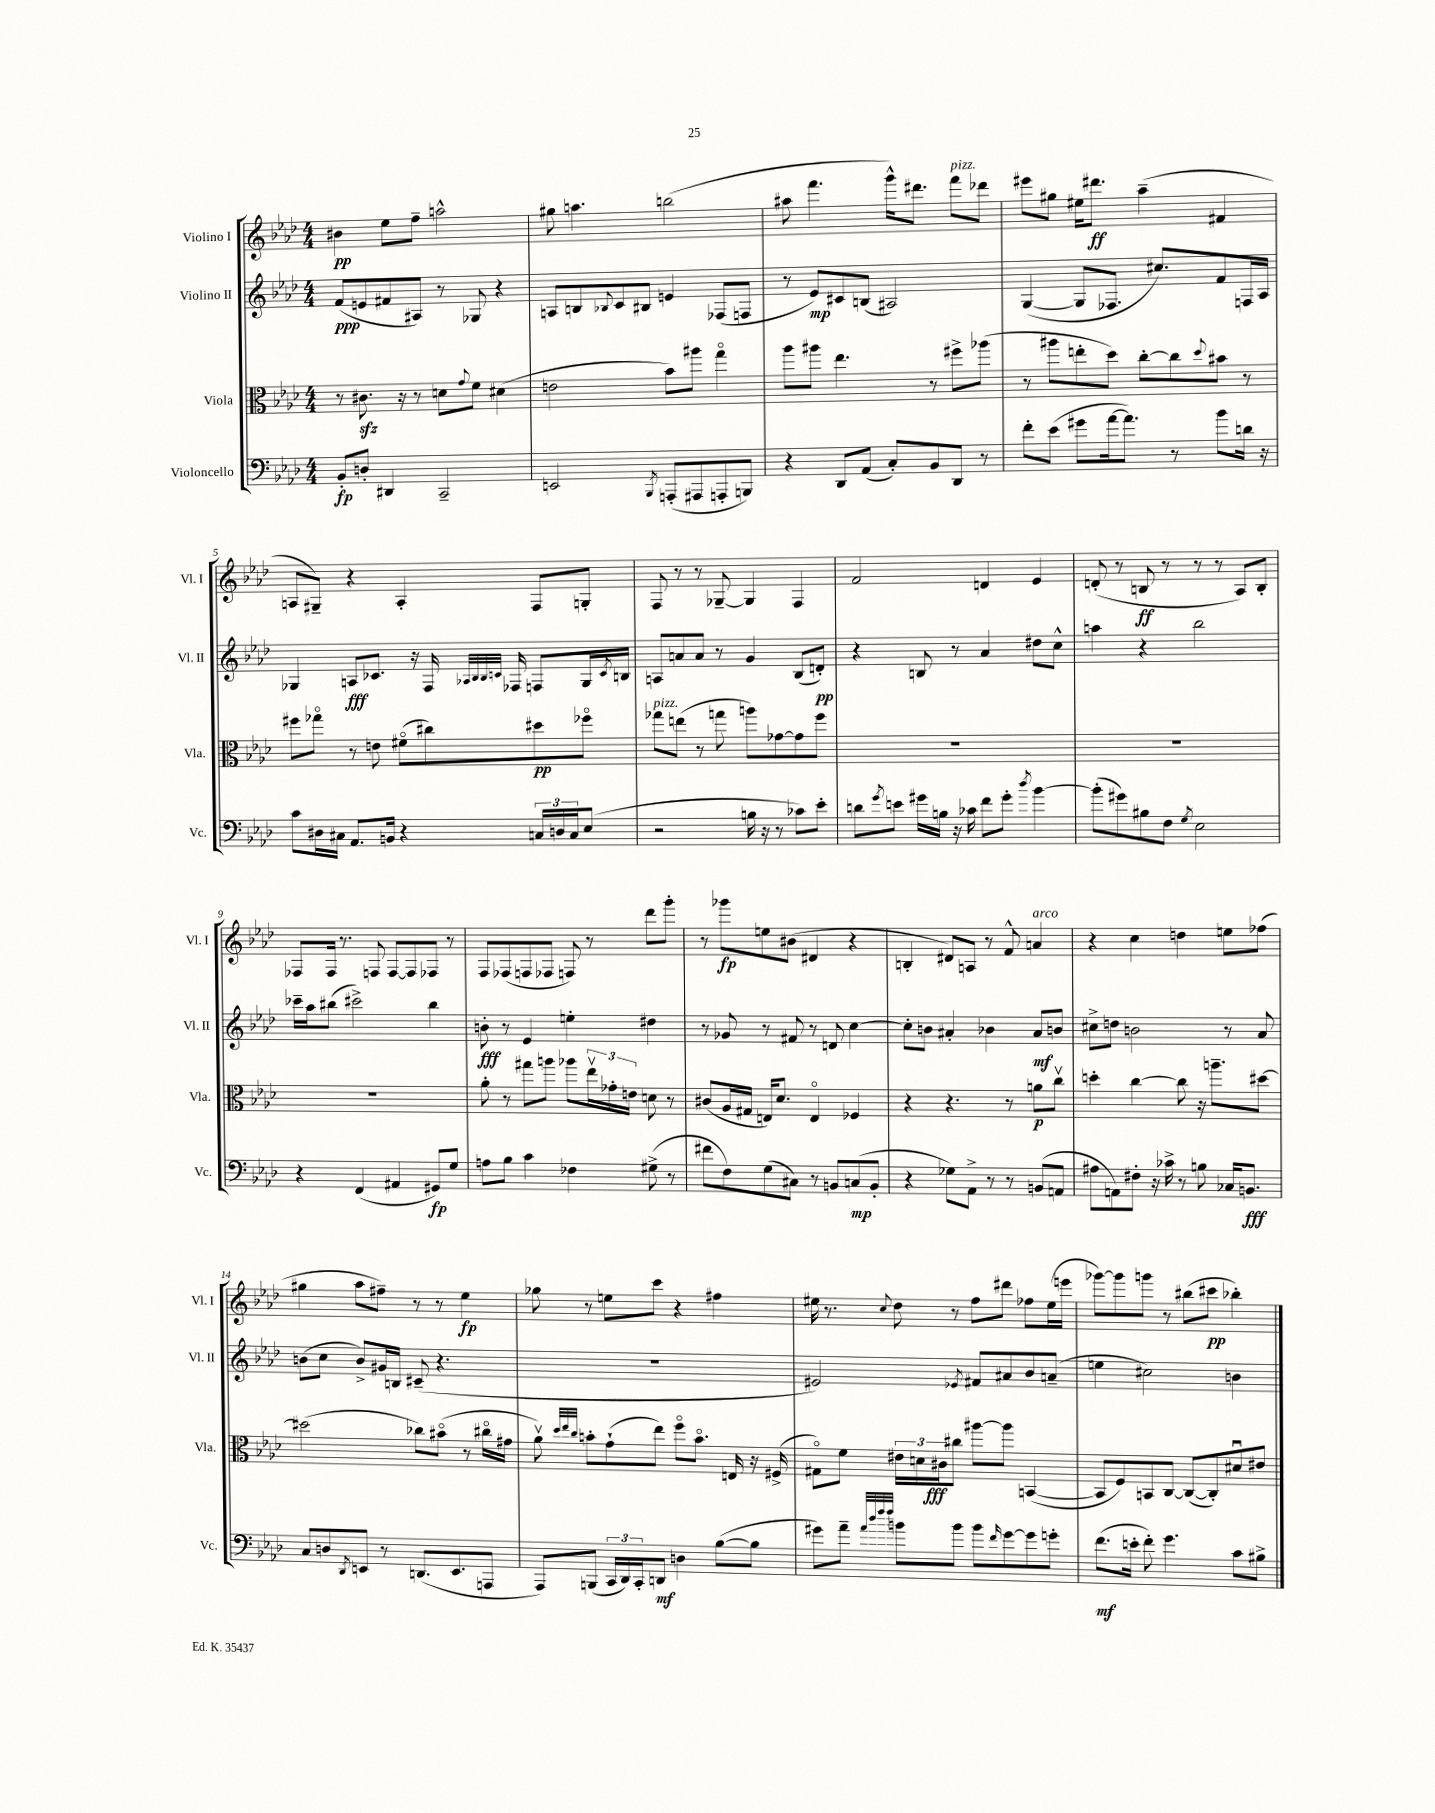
<<
\new StaffGroup <<
\new Staff = "s0" \with { instrumentName = "Violino I" shortInstrumentName = "Vl. I" } {
    \clef treble \key aes \major \numericTimeSignature \time 4/4
    bis'4\pp ees''8 f''8-- a''2-^ |
    gis''8 a''4. b''2( |
    ais''8 f'''4. g'''16-^) dis'''8. f'''8^\markup { \italic "pizz." } des'''8 |
    eis'''8 gis''8 eis''16 dis'''8.\ff aes''4--( fis'4 |
    a8 gis8--) r4 a4-. f8 g8-. |
    f8 r8 r8 ges8~-- ges4 f4 |
    f'2 d'4 ees'4 |
    d'8-.( r8 b8\ff r8 r8 r8 aes8) b8-. |
    fes8 fes16 r8. f8 f8~ f8 fes8 r8 |
    f8 fes8( f8 fes8 f8) r8 des'''8 g'''8-. |
    r8 ges'''8\fp e''8 bis'8( dis'4 r4 |
    b4-. dis'8) a8 r8 f'8-^ a'4^\markup { \italic "arco" } |
    r4 c''4 d''4 e''8 fes''8( |
    gis''4 aes''8 fis''8--) r8 r8 ees''4\fp |
    ges''8 r8 e''8 c'''8 r4 fis''4 |
    eis''16 r8. \appoggiatura { c''8 } des''8 r8 f''8 dis'''8 fes''8 eis''16( e'''16 |
    ges'''8~) ges'''8 g'''8 r8 bis''8( cis'''8\pp bes''4-.) \bar "|." |
}
\new Staff = "s1" \with { instrumentName = "Violino II" shortInstrumentName = "Vl. II" } {
    \clef treble \key aes \major \numericTimeSignature \time 4/4
    f'8\ppp( e'8 fis'8 ais8) r8 ges8 r4 |
    a8 b8 \appoggiatura { bes8 } c'8 bis8 e'4 fes8( f8 |
    r8 ees'8\mp) cis'8 b8( ais2) |
    g4~( g8 fes8. cis''8.) f'8 f16 aes16 |
    ges4 a8\fff ces'8. r16 f16 \grace { aes32 bes32 bes32 c'32 } fes16 f8 ges16 \acciaccatura { c'8 } b16 |
    a8 a'8 a'8 r8 g'4 bes8( d'8-.\pp) |
    r4 b8 r8 aes'4 dis''8 c''8-^ |
    a''4 r4 bes''2 |
    ces'''16-- aes''16 bis''8( cis'''2->) bis''4 |
    b'8-.\fff r8 ees'4 e''4-. dis''4 |
    r8 ges'8 r8 fis'8 r8 d'8 c''4~ |
    c''8-. b'8 ais'4-. bes'4 ais'8\mf b'8 |
    cis''8-> d''8 b'2 r8 aes'8 |
    b'8( c''8 b'8->) gis'16 b16 cis'8--( r4. |
    R1 |
    eis'2) \acciaccatura { ees'8 } fis'8 ais'8 bes'8 a'8--( |
    e''4 cis''2) b'4 \bar "|." |
}
\new Staff = "s2" \with { instrumentName = "Viola" shortInstrumentName = "Vla." } {
    \clef alto \key aes \major \numericTimeSignature \time 4/4
    r8 cis'8.\sfz r16 r8 d'8 \appoggiatura { g'8 } f'8 dis'4( |
    e'2 bes'8) ais''8 g''4\flageolet |
    aes''8 ais''8 ees''4. r8 fis''8-> aes''8( |
    r8 ais''8 e''8-. des''8) c''8~-. c''8 \appoggiatura { des''8 } bis'8 r8 |
    fis''8 ges''8\flageolet r8 e'8 fis'8\flageolet( cis''8) dis''8\pp fes''8\flageolet |
    ges''8^\markup { \italic "pizz." } e''8( r8 g''8 a''8) ges'8~ ges'8 f''8 |
    R1 |
    R1 |
    R1 |
    aes'8-. r8 gis''8 a''8 aes''8 \tuplet 3/2 { ees''16\upbow ges'16-. e'16 } d'8 r8 |
    cis'8( aes16 gis16 e16) des'8. e4\flageolet fes4 |
    r4 r4. r8 a'8\p c''8\upbow |
    d''4-. c''4~ c''8 r16 a''8.-- dis''8~ |
    dis''2( ces''8) bis'8\flageolet( r8 cis''16\flageolet gis'16 |
    aes'8\upbow) \grace { des''32 ees''32 c''32 } b'8-. g'8-!( ees''8) f''8\flageolet b'8.\flageolet e16 r16 fis16->( |
    gis8\flageolet) f'8 \tuplet 3/2 { eis'16 d'16 cis'16\fff } cis''8 ais''8~ ais''8 b,4~( |
    b,8 f8) b,8 c8~ c8~( c8-.) dis'8\downbow eis'8 \bar "|." |
}
\new Staff = "s3" \with { instrumentName = "Violoncello" shortInstrumentName = "Vc." } {
    \clef bass \key aes \major \numericTimeSignature \time 4/4
    bes,8-.\fp d8-. dis,4 c,2-- |
    e,2 \acciaccatura { bes,,8 } a,,8-.( ais,,8 a,,8-. b,,8) |
    r4 des,8 aes,8( c8-.) bes,8 des,8 r8 |
    f'8-. ees'8( gis'8 aes'16~ aes'8.) r8 bes'8 d'16 r16 |
    c'8 dis16 cis16 aes,8. b,16 r4 \tuplet 3/2 { c16 d16 c16 } ees8( |
    r2 b16 r16 r8 ces'8) ees'8-. |
    d'8 \acciaccatura { g'8 } e'8 gis'16 b16 r16 ces'16 f'8 gis'8-. \acciaccatura { des''8 } bes'4~ |
    bes'8-.( gis'8) bis8 f8 \acciaccatura { g8 } ees2 |
    r4 f,4( ais,4 gis,8\fp) g8 |
    a8 bes8 c'4 fes4 gis8->( r8 |
    fis'8 f8) g8( cis8) r8 b,8 c8\mp( b,8-. |
    r4 ges8) aes,8-> r8 r8 b,8( a,8 |
    ais8 a,8) fis8-. r16 ces'16-> r8 b8 ces16 b,8.\fff |
    c8 d8 \acciaccatura { des,8 } e,8 r8 d,8.( e,8. a,,8 |
    aes,,8) b,,8( \tuplet 3/2 { c,16 des,16) c,16-. } d,8\mf d4 bes8~( bes8 |
    gis'8) aes'8-- \grace { aes'32 des''32 f''32 f''32 } b'8 b'8 b'8 \grace { f'16 } gis'8~ gis'8 g'8-. |
    f'8.\mf( e'16-. f'8-.) g'4. c'8 bis8-> \bar "|." |
}
>>
>>
